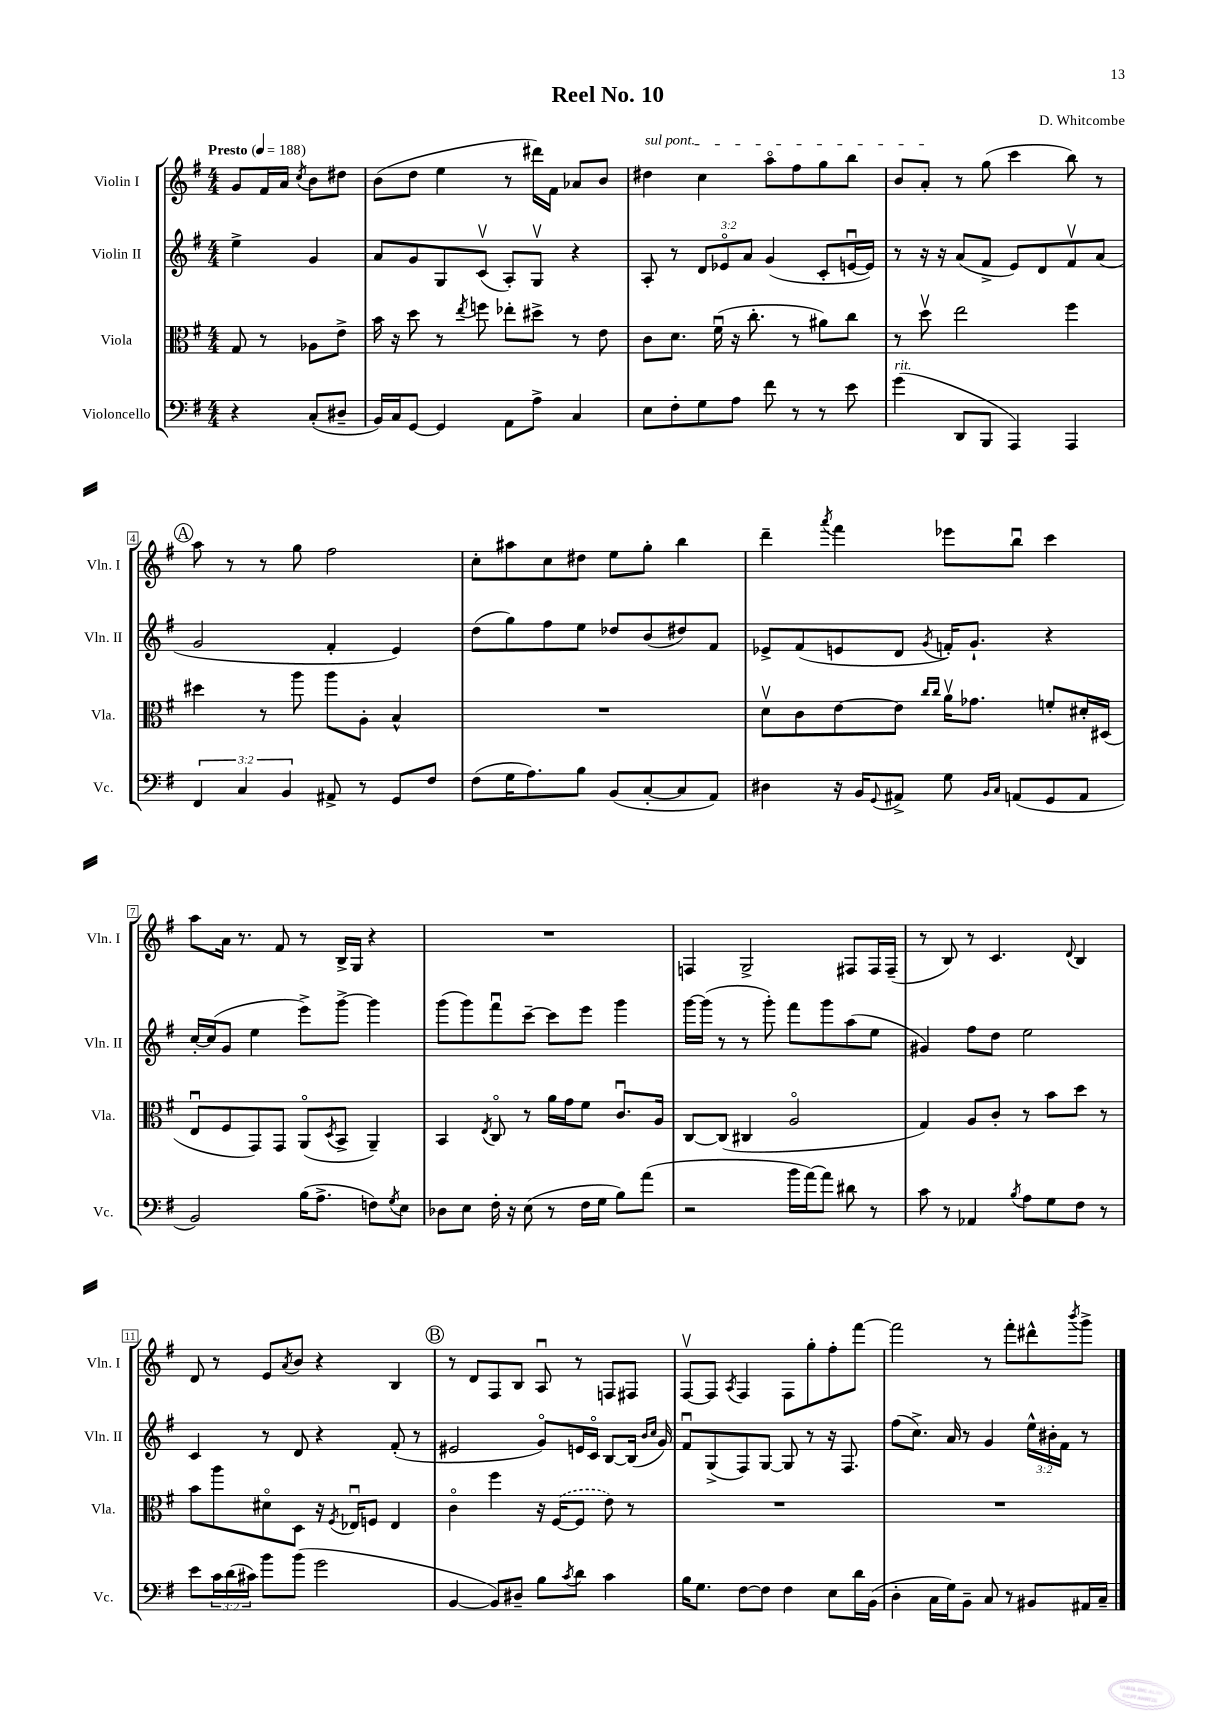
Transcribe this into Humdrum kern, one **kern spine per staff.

**kern	**kern	**kern	**kern
*staff4	*staff3	*staff2	*staff1
*clefF4	*clefC3	*clefG2	*clefG2
*k[f#]	*k[f#]	*k[f#]	*k[f#]
*M4/4	*M4/4	*M4/4	*M4/4
*MM188	*MM188	*MM188	*MM188
4r	8G/	4ee^\	8g/L
.	8r	.	16f#/L
.	.	.	16a/JJ
.	.	.	8qcc/
(8C'/L	8A-\L	4g/	8b\L
8D#~/J	8e^\J	.	8dd#\J
=	=	=	=
16BB/LL)	16b\	8a/L	(8b\L
16C/J	16r	.	.
[8GG/J	8dd\	8g/	8dd\J
4GG/]	8r	8G/	4ee\
.	8qee/	.	.
.	8ff\	(8cv/J	.
8AA\L	8ee-'\L	8A'/L)	8r
8A^\J	8dd#^\J	8Gv/J	16ddd#\LL)
.	.	.	16f#\JJ
4C/	8r	4r	8a-/L
.	8e\	.	8b/J
=	=	=	=
8E\L	8c\L	8A'/	4dd#\
8F#'\	8.d\J	8r	.
8G\	.	12d/L	4cc\
.	(16f#u\	.	.
.	.	12e-o/	.
8A\J	16r	.	.
.	.	12a/J	.
.	8.cc'\	.	.
8f#\	.	(4g/	8aao\L
8r	8r	.	8ff#\
8r	8a#\L)	8c'/L	8gg\
8e\	8cc\J	[16eu/L	8bb\J
.	.	16e/]JJ)	.
=	=	=	=
(4g\	8r	8r	8b/L
.	8ddv\	16r	8a'/J
.	.	16r	.
8DD/L	2ee\	(8a/L	8r
8BBB/J	.	8f#^/J	(8gg\
4AAA/)	.	8e/L)	4ccc\
.	.	8d/	.
4AAA/	4ff#\	8f#v/	8bb\)
.	.	(8a/J	8r
=	=	=	=
6FF#/	4dd#\	2g/	8aa\
.	.	.	8r
6C/	.	.	.
.	8r	.	8r
6BB/	.	.	.
.	8aa\	.	8gg\
8AA#^/	8aa\L	4f#'/	2ff#\
8r	8A'\J	.	.
8GG/L	4B^^/	4e/)	.
8F#/J	.	.	.
=	=	=	=
(8F#\L	1r	(8dd\L	8cc'\L
16G\K	.	8gg\)	8aa#\
8.A\)	.	.	.
.	.	8ff#\	8cc\
8B\J	.	8ee\J	8dd#\J
(8BB/L	.	8dd-/L	8ee\L
[8C'/	.	(8b/	8gg'\J
8C/]	.	8dd#/)	4bb\
8AA/J)	.	8f#/J	.
=	=	=	=
4D#\	8dv\L	8e-^/L	4ddd~\
.	8c\	(8f#/	.
.	.	.	8qaaa/
16r	[8e\	8e/	4fff#\
16BB/LK	.	.	.
8qqGG/	.	.	.
8AA#^/J	8e\]J	8d/J	.
.	16qqcc/LL	.	.
.	16qqcc/JJ	8qg/	.
8G\	16av\LK	16f'/LK)	8eee-\L
.	8.g-\J	8.g`/J	.
16qqBB/LL	.	.	.
16qqC/JJ	.	.	.
(8AA/L	.	.	8bbu\J
8GG/	8f'/L	4r	4ccc\
8AA/J	16d#'/L	.	.
.	(16D#/JJ	.	.
=	=	=	=
2BB/)	8Eu/L	[16cc'/LL	8aa\L
.	.	(16cc/]J	.
.	8F#/	8g/J	16a\Jk
.	.	.	8.r
.	8GG/)	4ee\	.
.	8GG/J	.	8f#/
(16B\LK	(8AAo/L	8eee^\L)	8r
8.A^\J	.	.	.
.	8qD/	.	.
.	8BB^/J	[8ggg^\J	16B^/LL
.	.	.	16G/JJ
8F\L)	4AA~/)	4ggg\]	4r
8qG/	.	.	.
8E\J	.	.	.
=	=	=	=
8D-\L	4BB/	(8ggg\L	1r
8E\J	.	8ggg\)	.
.	8qE/	.	.
16F#'\	8Co/	8fff#u\	.
16r	.	.	.
(8E\	8r	[8ccc~\J	.
8r	16a\LL	8ccc\]L	.
.	16g\J	.	.
16F#\LL	8f#\J	8eee\J	.
16G\JJ	.	.	.
8B\L)	8.cu/L	4ggg\	.
(8a\J	.	.	.
.	16A/Jk	.	.
=	=	=	=
2r	[8C/L	[16ggg\LL	4F/
.	.	(16ggg\]JJ	.
.	(8C/]J	8r	.
.	4C#/	8r	2G^/
.	.	8ggg'\)	.
16b\LL	2Ao/	8fff#\L	.
[16a\J)	.	.	.
8a\]J	.	8ggg\	.
8d#\	.	(8aa\	8F#/L
8r	.	8ee\J	16F#/L
.	.	.	(16F#~/JJ
=	=	=	=
8c\	4G/)	4g#/)	8r
8r	.	.	8B/)
4AA-/	8A/L	8ff#\L	8r
.	8c'/J	8dd\J	4.c/
8qB/	.	.	.
8A\L	8r	2ee\	.
8G\	8b\L	.	.
.	.	.	8qqd/
8F#\J	8dd\J	.	4B/
8r	8r	.	.
=	=	=	=
8e\L	8b\L	4c/	8d/
24c\L	8aa\	.	8r
(24d\	.	.	.
24c#\JJ)	.	.	.
8b\L	8d#o\	8r	8e/L
.	.	.	8qa/
(8b\J	8D\J	8d/	8b/J
2g\	16r	4r	4r
.	8qF#/	.	.
.	16E-u/LK	.	.
.	8F/J	.	.
.	4E-/	(8f#'/	4B/
.	.	8r	.
=	=	=	=
[4BB/	4co\	2e#/	8r
.	.	.	8d/L
8BB/]L)	4ff#\	.	8F#/
8D#~/J	.	.	8B/J
8B\L	16r	8go/L)	8Au/
.	([16F#/LK	.	.
8qc/	.	.	.
8d\J	8F#/]J	16e/L	8r
.	.	16co/JJ	.
4c\	8e\)	[8B/L	8F/L
.	8r	(16B/]Jk	8F#/J
.	.	16qqb/LL	.
.	.	16qqcc/JJ	.
.	.	16g/)	.
=	=	=	=
16B\LK	1r	8f#u/L	[8F#v/L
8.G\J	.	.	.
.	.	(8G^/	8F#/]J
.	.	.	8qA/
[8F#\L	.	8F#/)	4F#/
8F#\]J	.	[8G/J	.
4F#\	.	8G/]	8F#\L
.	.	8r	8gg'\
8E\L	.	16r	8ff#'\
.	.	8.F#/	.
16d\L	.	.	[8fff#\J
(16BB\JJ	.	.	.
=	=	=	=
4D'\	1r	(8ff#\L	2fff#\]
.	.	8.cc^\J)	.
16C\LL	.	.	.
16G\J)	.	16a/	.
8BB~\J	.	8r	.
8C/	.	4g/	8r
8r	.	.	8fff#'\L
8BB#/L	.	24ee^^\LL	8ddd#^^\
.	.	24b#'\	.
.	.	24f#\JJ	.
.	.	.	8qbbb/
16AA#/L	.	8r	8ggg^\J
16C~/JJ	.	.	.
==	==	==	==
*-	*-	*-	*-
